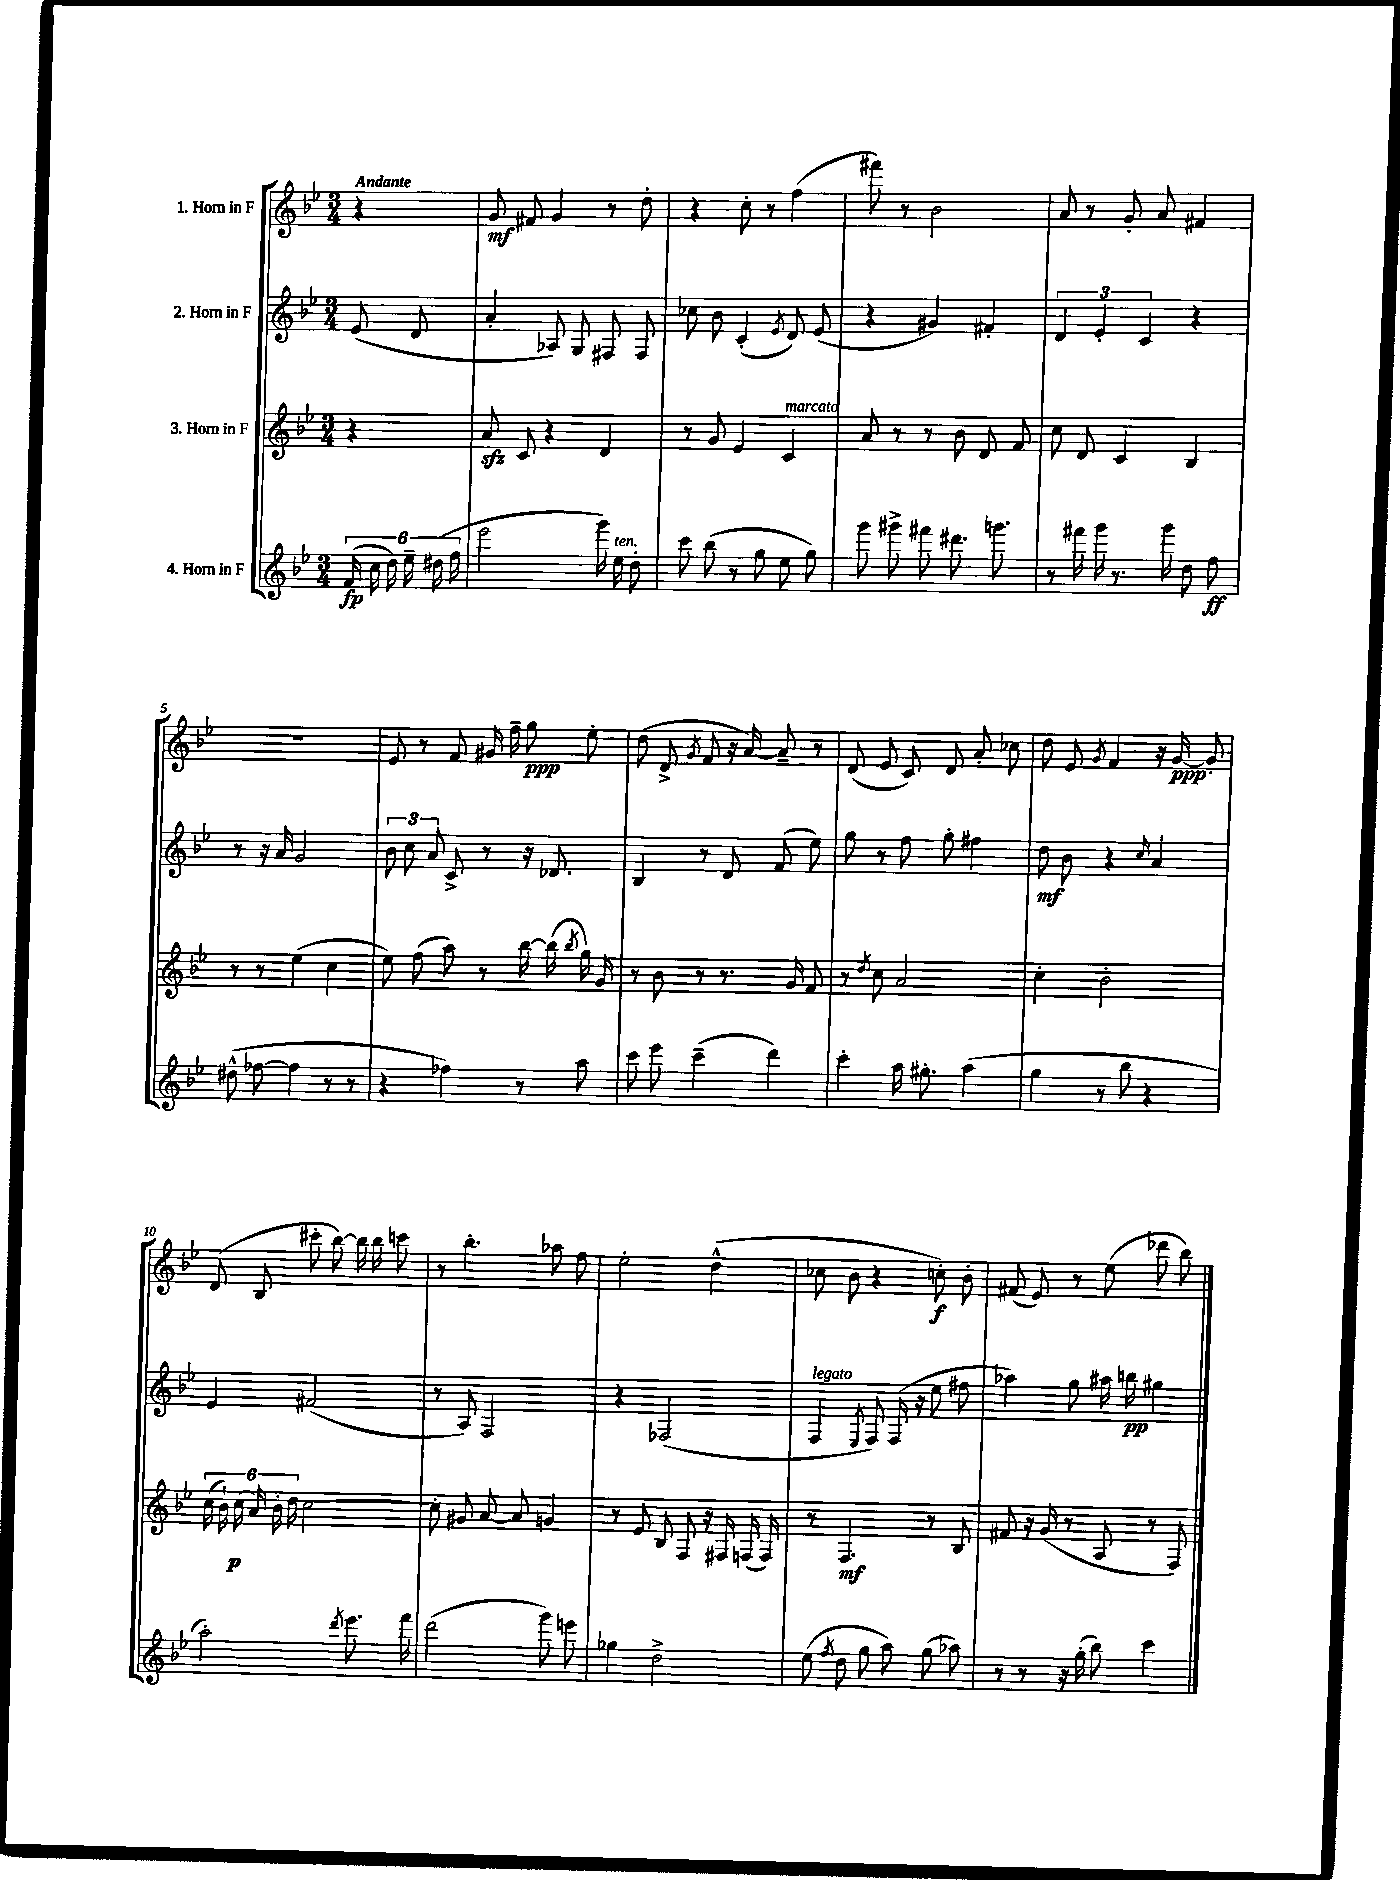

**kern	**dynam	**kern	**dynam	**kern	**dynam	**kern	**dynam
*part4	*part4	*part3	*part3	*part2	*part2	*part1	*part1
*staff4	*staff4	*staff3	*staff3	*staff2	*staff2	*staff1	*staff1
*I"4. Horn in F	*	*I"3. Horn in F	*	*I"2. Horn in F	*	*I"1. Horn in F	*
*clefG2	*	*clefG2	*	*clefG2	*	*clefG2	*
*k[b-e-]	*	*k[b-e-]	*	*k[b-e-]	*	*k[b-e-]	*
*M3/4	*	*M3/4	*	*M3/4	*	*M3/4	*
=	=	=	=	=	=	=	=
!	!	!	!	!	!	!LO:TX:a:B:t=Andante	!
(24f/	fp	4r	.	(8e-/	.	4r	.
24cc\	.	.	.	.	.	.	.
24dd\)	.	.	.	.	.	.	.
24ee-~\	.	.	.	8d/	.	.	.
(24dd#X\	.	.	.	.	.	.	.
24ff\	.	.	.	.	.	.	.
=1	=1	=1	=1	=1	=1	=1	=1
2eee-\	.	8azz/	.	4a'/	.	8g/	mf
.	.	8c/	.	.	.	8f#X/	.
.	.	4r	.	8A-X/)	.	4g/	.
.	.	.	.	8G/	.	.	.
16ggg\)	.	4d/	.	8F#X/	.	8r	.
!LO:TX:a:i:t=ten.	!	!	!	!	!	!	!
16ee-\	.	.	.	.	.	.	.
8dd'\	.	.	.	8F#/	.	8dd'\	.
=2	=2	=2	=2	=2	=2	=2	=2
8ccc\	.	8r	.	8cc-X\	.	4r	.
(8bb-\	.	8g/	.	8b-\	.	.	.
8r	.	4e-/	.	(4c'/	.	8cc'\	.
8gg\	.	.	.	.	.	8r	.
.	.	.	.	8qe-/	.	.	.
!	!	!LO:TX:a:i:t=marcato	!	!	!	!	!
8ee-\	.	4c/	.	8d/)	.	(4ff\	.
8gg\)	.	.	.	(8e-/	.	.	.
=3	=3	=3	=3	=3	=3	=3	=3
8ggg\	.	8a/	.	4r	.	8fff#X\)	.
8ggg#X^\	.	8r	.	.	.	8r	.
8fff#X\	.	8r	.	4g#X/)	.	2b-\	.
8.ddd#X\	.	8b-\	.	.	.	.	.
.	.	8d/	.	4f#X'/	.	.	.
8.gggn\	.	.	.	.	.	.	.
.	.	8f/	.	.	.	.	.
=4	=4	=4	=4	=4	=4	=4	=4
8r	.	8cc\	.	6d/	.	8a/	.
16fff#X\	.	8d/	.	.	.	8r	.
.	.	.	.	6e-'/	.	.	.
16ggg\	.	.	.	.	.	.	.
8.r	.	4c/	.	.	.	8g'/	.
.	.	.	.	6c/	.	.	.
.	.	.	.	.	.	8a/	.
16ggg\	.	.	.	.	.	.	.
8dd\	.	4B-/	.	4r	.	4f#X/	.
8ff\	ff	.	.	.	.	.	.
!!LO:LB:g=z
=5	=5	=5	=5	=5	=5	=5	=5
(8dd#X^^\	.	8r	.	8r	.	2.r	.
[8ff-X\	.	8r	.	16r	.	.	.
.	.	.	.	16a/	.	.	.
4ff-\]	.	(4ee-\	.	2g/	.	.	.
8r	.	4cc\	.	.	.	.	.
8r	.	.	.	.	.	.	.
=6	=6	=6	=6	=6	=6	=6	=6
4r	.	8ee-\)	.	12b-\	.	8e-/	.
.	.	.	.	12cc\	.	.	.
.	.	(8ff\	.	.	.	8r	.
.	.	.	.	12a/	.	.	.
4ff-X\)	.	8aa\)	.	8c^/	.	8f/	.
.	.	8r	.	8r	.	16g#X/	.
.	.	.	.	.	.	16ff~\	.
8r	.	[16bb-\	.	16r	.	8gg\	ppp
.	.	(16bb-\]	.	8.d-X/	.	.	.
.	.	8qbb-/	.	.	.	.	.
8aa\	.	16gg\)	.	.	.	8ee-'\	.
.	.	16g/	.	.	.	.	.
=7	=7	=7	=7	=7	=7	=7	=7
8ccc\	.	8r	.	4B-/	.	(8dd\	.
8eee-\	.	8b-\	.	.	.	8d^/	.
.	.	.	.	.	.	8qg/	.
(4ccc~\	.	8r	.	8r	.	8f/	.
.	.	8.r	.	8d/	.	16r	.
.	.	.	.	.	.	[16a/)	.
4ddd\)	.	.	.	(8f/	.	8a~/]	.
.	.	16g/	.	.	.	.	.
.	.	8f/	.	8ee-\)	.	8r	.
=8	=8	=8	=8	=8	=8	=8	=8
4ccc'\	.	8r	.	8gg\	.	(8d/	.
.	.	8qdd/	.	.	.	.	.
.	.	8cc\	.	8r	.	8e-/	.
16aa\	.	2a/	.	8ff\	.	8c/)	.
8.gg#X'\	.	.	.	.	.	.	.
.	.	.	.	8gg'\	.	8d/	.
(4aa\	.	.	.	4ff#X\	.	8a'/	.
.	.	.	.	.	.	8cc-X\	.
=9	=9	=9	=9	=9	=9	=9	=9
4gg\	.	4cc'\	.	8dd\	mf	8dd\	.
.	.	.	.	8b-\	.	8e-/	.
.	.	.	.	.	.	8qg/	.
8r	.	2b-'\	.	4r	.	4f/	.
8bb-\	.	.	.	.	.	.	.
.	.	.	.	16qqcc/	.	.	.
4r	.	.	.	4a/	.	16r	.
.	.	.	.	.	.	[16g/	ppp
.	.	.	.	.	.	8g'/]	.
!!LO:LB:g=z
=10	=10	=10	=10	=10	=10	=10	=10
2aa'\)	.	(24cc\	.	4e-/	.	(8d/	.
.	.	24b-`\)	.	.	.	.	.
.	.	(24cc\	p	.	.	.	.
.	.	24a/)	.	.	.	8B-/	.
.	.	24b-'\	.	.	.	.	.
.	.	24dd\	.	.	.	.	.
.	.	[2cc\	.	(2f#X/	.	8ccc#X'\	.
.	.	.	.	.	.	[8bb-\)	.
8qddd/	.	.	.	.	.	.	.
8.eee-\	.	.	.	.	.	16bb-\]	.
.	.	.	.	.	.	16bb-\	.
.	.	.	.	.	.	8cccn\	.
16fff\	.	.	.	.	.	.	.
=11	=11	=11	=11	=11	=11	=11	=11
(2ddd\	.	8cc'\]	.	8r	.	8r	.
.	.	8g#X/	.	8A/)	.	4.bb-'\	.
.	.	[8a/	.	2F/	.	.	.
.	.	8a/]	.	.	.	.	.
8ggg\)	.	4gn/	.	.	.	8aa-X\	.
8eeen\	.	.	.	.	.	8ff\	.
=12	=12	=12	=12	=12	=12	=12	=12
4gg-X\	.	8r	.	4r	.	2ee-'\	.
.	.	8e-/	.	.	.	.	.
2dd^\	.	8B-/	.	(2F-X/	.	.	.
.	.	8F/	.	.	.	.	.
.	.	16r	.	.	.	(4dd^^\	.
.	.	16F#X/	.	.	.	.	.
.	.	(16Fn/	.	.	.	.	.
.	.	16F/)	.	.	.	.	.
=13	=13	=13	=13	=13	=13	=13	=13
!	!	!	!	!LO:TX:a:i:t=legato	!	!	!
(8ee-\	.	8r	.	4F/	.	8cc-X\	.
8qff/	.	.	.	.	.	.	.
8dd\	.	4.F/	mf	.	.	8b-\	.
.	.	.	.	8qE-/	.	.	.
8gg\	.	.	.	8F/)	.	4r	.
8aa\)	.	.	.	(16F/	.	.	.
.	.	.	.	16r	.	.	.
(8gg\	.	8r	.	8ee-\	.	8ccn'\)	f
8aa-X\)	.	8B-/	.	8ff#X\	.	8b-'\	.
=14	=14	=14	=14	=14	=14	=14	=14
8r	.	8f#X/	.	4aa-X\)	.	(8f#X/	.
8r	.	16r	.	.	.	8e-/)	.
.	.	(16g/	.	.	.	.	.
16r	.	8r	.	8gg\	.	8r	.
(16gg'\	.	.	.	.	.	.	.
8bb-\)	.	8A/	.	16aa#X\	.	(8ee-\	.
.	.	.	.	16bbn\	pp	.	.
4ccc\	.	8r	.	4gg#X\	.	8ddd-X\	.
.	.	8F/)	.	.	.	8bb-\)	.
==	==	==	==	==	==	==	==
*-	*-	*-	*-	*-	*-	*-	*-
